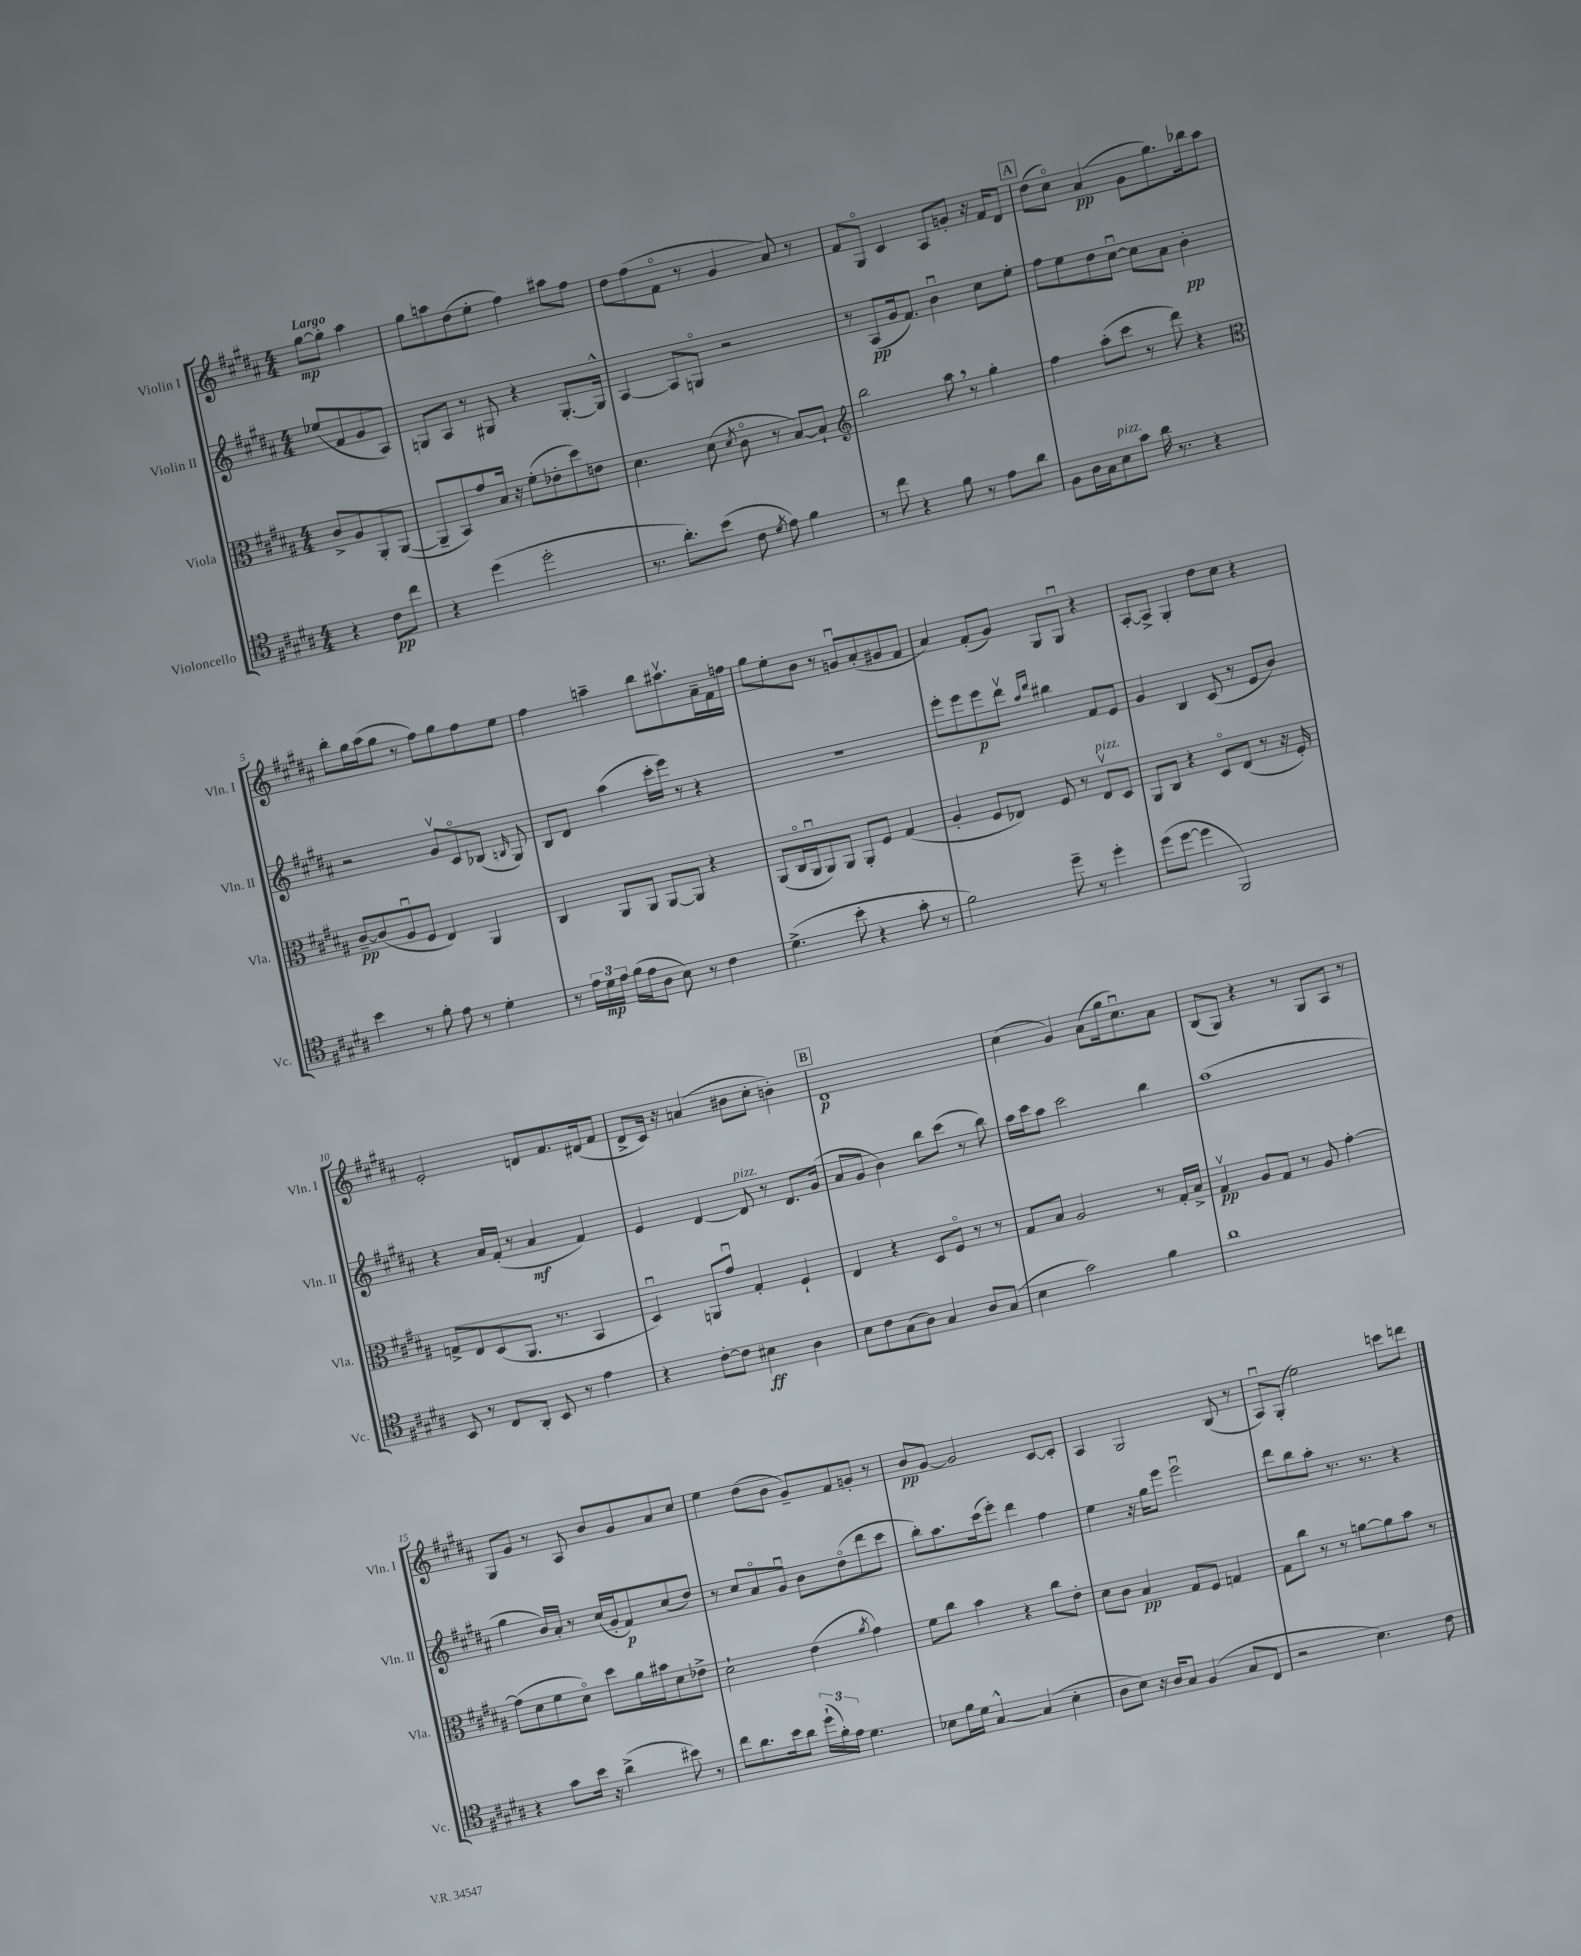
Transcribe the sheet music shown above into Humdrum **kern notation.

**kern	**dynam	**kern	**dynam	**kern	**dynam	**kern	**dynam
*part4	*part4	*part3	*part3	*part2	*part2	*part1	*part1
*staff4	*staff4	*staff3	*staff3	*staff2	*staff2	*staff1	*staff1
*I"Violoncello	*	*I"Viola	*	*I"Violin II	*	*I"Violin I	*
*I'Vc.	*	*I'Vla.	*	*I'Vln. II	*	*I'Vln. I	*
*clefC4	*	*clefC3	*	*clefG2	*	*clefG2	*
*k[f#c#g#d#a#]	*	*k[f#c#g#d#a#]	*	*k[f#c#g#d#a#]	*	*k[f#c#g#d#a#]	*
*M4/4	*	*M4/4	*	*M4/4	*	*M4/4	*
=	=	=	=	=	=	=	=
!	!	!	!	!	!	!LO:TX:a:B:t=Largo	!
4r	.	8c#^/L	.	(8ee-X/L	.	[8gg#\L	mp
.	.	8A#/	.	8f#/	.	8gg#'\J]	.
8c#\L	pp	8AA#'/	.	8g#/	.	4aa#\	.
8cc#\J	.	([8AA#/J	.	8A#/J)	.	.	.
=1	=1	=1	=1	=1	=1	=1	=1
4r	.	8AA#~/L]	.	8Gn/L	.	8gg#\L	.
.	.	8BB/)	.	8A#/J	.	8aan\	.
(4dd#\	.	8g#/	.	8r	.	(8dd#\	.
.	.	16B/Jk	.	8G#X/	.	8ee'\J	.
.	.	16r	.	.	.	.	.
2dd#'\	.	(8f#'\L	.	4r	.	4ff#\)	.
.	.	8e-X'\	.	.	.	.	.
.	.	8dd#\)	.	[8.G#'/L	.	8aa#X\L	.
.	.	8en\J	.	.	.	8ff#\J	.
.	.	.	.	16G#^^/Jk]	.	.	.
=2	=2	=2	=2	=2	=2	=2	=2
8.r	.	4.d#\	.	[4A#/	.	8dd#\L	.
.	.	.	.	.	.	(8ff#\	.
8.a#'\L)	.	.	.	.	.	.	.
.	.	.	.	8A#/L]	.	8f#\J	.
(8b\J	.	(8d#\	.	8Gn/J	.	8r	.
.	.	8qd#/	.	.	.	.	.
8c#\	.	8c#\	.	2r	.	4g#/	.
8qd#/	.	.	.	.	.	.	.
8e\)	.	8r	.	.	.	.	.
4f#\	.	[8B/L)	.	.	.	8a#/)	.
.	.	8B`/J]	.	.	.	8r	.
=3	=3	=3	=3	=3	=3	=3	=3
*	*	*clefG2	*	*	*	*	*
8r	.	2bb\	.	8r	.	8f#/L	.
8cc#\	.	.	.	(8A#/L	pp	8G#/J	.
4r	.	.	.	16g#/k	.	4c#/	.
.	.	.	.	8.f#/J)	.	.	.
8f#\	.	8aa#,\	.	4bu\	.	8A#/L	.
8r	.	8r	.	.	.	8gn'/J	.
8e\L	.	4gg#'\	.	8cc#\L	.	16r	.
.	.	.	.	.	.	16f#/KL	.
8a#\J	.	.	.	8ee'\J	.	8d#/J	.
!!LO:REH:place=s1:t=A
=4	=4	=4	=4	=4	=4	=4	=4
8F#\L	.	4ff#\	.	8ff#\L	.	(8dd#\L	.
16A#\L	.	.	.	8ee\	.	8cc#\J)	.
16G#\J	.	.	.	.	.	.	.
!LO:TX:a:i:t=pizz.	!	!	!	!	!	!	!
8B\	.	(8aa#'\L	.	8dd#\	.	(4a#/	pp
8g#\J	.	8ccc#\J	.	[8cc#u\J	.	.	.
16a#\	.	8r	.	8cc#\L]	.	8g#\L	.
8.r	.	.	.	.	.	.	.
.	.	8ddd#\)	.	8a#\J	.	8.gg#\)	.
4r	.	4r	.	4b'\	pp	.	.
.	.	.	.	.	.	16bb-X\k	.
.	.	.	.	.	.	8aa#\J	.
!!LO:LB:g=z
=5	=5	=5	=5	=5	=5	=5	=5
*	*	*clefC3	*	*	*	*	*
4b\	.	[8c#~/L	pp	2r	.	8bb'\L	.
.	.	(8c#/]	.	.	.	16gg#\L	.
.	.	.	.	.	.	(16aa#\J	.
8r	.	8A#u/	.	.	.	8gg#\J	.
8f#'\	.	8F#/J	.	.	.	8r	.
8e\	.	4E/)	.	8g#v/L	.	8ff#\L)	.
8r	.	.	.	8c#/	.	8gg#\	.
4d#'\	.	4AA#/	.	(8B-X/J	.	8ff#\	.
.	.	.	.	16qqBn/	.	.	.
.	.	.	.	8G#/)	.	8ee\J	.
=6	=6	=6	=6	=6	=6	=6	=6
8r	.	4C#/	.	8B/L	.	4ff#\	.
24e\LL	.	.	.	8d#/J	.	.	.
24d#\	mp	.	.	.	.	.	.
24e\JJ	.	.	.	.	.	.	.
(16f#\LL	.	8AA#/L	.	(4aa#\	.	4aan~\	.
16e\J	.	.	.	.	.	.	.
8A#\J	.	8AA#/J	.	.	.	.	.
8B\)	.	[8AA#/L	.	16ccc#'\LL	.	8bb\L	.
.	.	.	.	16eee\JJ)	.	.	.
8r	.	8AA#/J]	.	8r	.	8.aa#Xv\	.
4c#\	.	4r	.	4r	.	.	.
.	.	.	.	.	.	16a#~\L	.
.	.	.	.	.	.	16f#\	.
.	.	.	.	.	.	16ffn\JJ	.
=7	=7	=7	=7	=7	=7	=7	=7
(4.d#^\	.	(8AA#/L	.	1r	.	8gg#\L	.
.	.	16C#/L	.	.	.	8ee'\	.
.	.	16AA#u/J	.	.	.	.	.
.	.	8AA#/)	.	.	.	8b\J	.
8b'\	.	8AA#/J	.	.	.	8r	.
4r	.	8AA#'/L	.	.	.	8gnu/L	.
.	.	8F#/J	.	.	.	(8a#'/	.
8g#'\	.	(4G#/	.	.	.	8g#X/	.
8r	.	.	.	.	.	8f#/J	.
=8	=8	=8	=8	=8	=8	=8	=8
2f#\)	.	4A#'/	.	8eee'\L	.	4a#/)	.
.	.	.	.	8eee\	.	.	.
.	.	8F#/L	.	8eee\	p	(8f#'/L	.
.	.	8E-X/J)	.	8ddd#v\J	.	8g#/J)	.
.	.	.	.	16qqaa#/LL	.	.	.
.	.	.	.	16qqddd#/JJ	.	.	.
8dd#~\	.	8F#/	.	4bb#X\	.	8G#/L	.
8r	.	8r	.	.	.	8G#u/J	.
!	!	!LO:TX:a:i:t=pizz.	!	!	!	!	!
4dd#'\	.	8E-v/L	.	8f#/L	.	4r	.
.	.	8D#/J	.	8e/J	.	.	.
=9	=9	=9	=9	=9	=9	=9	=9
(8dd#\L	.	8AA#/L	.	4g#/	.	[8A#'/L	.
[8dd#\J	.	8C#/J	.	.	.	8A#^/J]	.
4dd#\]	.	4r	.	4B/	.	4G#'/	.
2FF#/)	.	8D#/L	.	(8c#/	.	8dd#\L	.
.	.	(8E/J	.	8r	.	8cc#\J	.
.	.	8r	.	8e/L	.	4r	.
.	.	16r	.	8b/J)	.	.	.
.	.	16F#'/)	.	.	.	.	.
!!LO:LB:g=z
=10	=10	=10	=10	=10	=10	=10	=10
8BB/	.	8Gn^/L	.	4r	.	2e'/	.
8r	.	8E/	.	.	.	.	.
8C#/L	.	(8D#/	.	16a#/LL	.	.	.
.	.	.	.	(16f#'/JJ	.	.	.
8AA#'/J	.	8.AA#/J	.	8r	.	.	.
8BB/	.	.	.	4a#/	mf	8dn/L	.
.	.	8.r	.	.	.	.	.
8r	.	.	.	.	.	8.f#/	.
4e\	.	4BB/	.	4f#/)	.	.	.
.	.	.	.	.	.	(16d#X/k	.
.	.	.	.	.	.	8f#/J	.
=11	=11	=11	=11	=11	=11	=11	=11
4r	.	4D#u/)	.	4e/	.	8d#^/L	.
.	.	.	.	.	.	16c#/Jk)	.
.	.	.	.	.	.	16r	.
[8c#'\L	.	8AAn/L	.	[4d#/	.	(4an/	.
8c#\J]	.	8g#u/J	.	.	.	.	.
!	!	!	!	!LO:TX:a:i:t=pizz.	!	!	!
4B#X\	ff	4G#'/	.	8d#/]	.	8b#X\L	.
.	.	.	.	8r	.	8cc#'\J	.
4A#\	.	4F#`/	.	8.d#/L	.	4bn'\)	.
.	.	.	.	(16g#/Jk	.	.	.
!!LO:REH:place=s1:t=B
=12	=12	=12	=12	=12	=12	=12	=12
8B\L	.	4E/	.	8a#/L	.	1d#	p
8c#\	.	.	.	8g#/J	.	.	.
(8G#\	.	4r	.	4b\)	.	.	.
8A#\J)	.	.	.	.	.	.	.
4G#/	.	8D#/L	.	8bb\L	.	.	.
.	.	8F#/J	.	(8ccc#\J	.	.	.
8A#/L	.	8r	.	8r	.	.	.
(8G#/J	.	8r	.	8bb\)	.	.	.
=13	=13	=13	=13	=13	=13	=13	=13
4B\	.	8G#/L	.	16aa#\LL	.	(4cc#\	.
.	.	.	.	16ccc#\J	.	.	.
.	.	8B/J	.	8aa#\J	.	.	.
2g#\)	.	2A#/	.	2ccc#\	.	4g#/)	.
.	.	.	.	.	.	(8a#\L	.
.	.	.	.	.	.	16gg#\k	.
.	.	.	.	.	.	8.cc#u\)	.
4f#\	.	8r	.	4bb\	.	.	.
.	.	16G#'/LL	.	.	.	8a#\J	.
.	.	16B^/JJ	.	.	.	.	.
=14	=14	=14	=14	=14	=14	=14	=14
1a#	.	4G#v/	pp	(1aa#	.	(8B/L	.
.	.	.	.	.	.	8G#/J)	.
.	.	8A#/L	.	.	.	4r	.
.	.	8G#/J	.	.	.	.	.
.	.	8r	.	.	.	8r	.
.	.	8A#/	.	.	.	8G#/L	.
.	.	[4g#'\	.	.	.	8A#/J	.
.	.	.	.	.	.	8r	.
!!LO:LB:g=z
=15	=15	=15	=15	=15	=15	=15	=15
4r	.	(8g#\L]	.	4gg#\	.	8G#/L	.
.	.	8d#\	.	.	.	8g#/J	.
8g#\L	.	8f#\	.	16b/LL)	.	8r	.
.	.	.	.	16a#'/JJ	.	.	.
16b\Jk	.	8d#\J)	.	8r	.	8A#/	.
16r	.	.	.	.	.	.	.
(4a#^\	.	8dd#\L	.	(16cc#/LL	.	8b/L	.
.	.	.	.	16g#'/J	.	.	.
.	.	16a#\L	.	8f#/)	p	8g#/	.
.	.	16b#X\J	.	.	.	.	.
8b#X\)	.	8d#\	.	(8cc#/	.	8a#/	.
8r	.	8e-X^\J	.	8dd#/J)	.	8cc#/J	.
=16	=16	=16	=16	=16	=16	=16	=16
8cc#\L	.	2d#`\	.	8r	.	4ee\	.
8.a#\	.	.	.	8cc#/L	.	.	.
.	.	.	.	8a#/	.	(8dd#\L	.
16b\k	.	.	.	.	.	.	.
8a#\J	.	.	.	8g#u/J	.	8b\J	.
(24dd#`\LL	.	(4e\	.	8b\L	.	8g#~/L)	.
24f#'\)	.	.	.	.	.	.	.
24e\JJ	.	.	.	.	.	.	.
4.d#\	.	.	.	(8dd#\	.	8f#/	.
.	.	8qa#/	.	.	.	.	.
.	.	4g#\)	.	8ddd#\	.	8gn'/J	.
.	.	.	.	8ccc#\J	.	8r	.
=17	=17	=17	=17	=17	=17	=17	=17
8B-X\L	.	8f#\L	.	8bb'\L)	.	8b/L	pp
16f#\L	.	8cc#\J	.	8.aa#\	.	[8g#/J	.
16d#\JJ	.	.	.	.	.	.	.
[4G#^^/	.	4b\	.	.	.	2g#/]	.
.	.	.	.	(16ccc#\k	.	.	.
.	.	.	.	8eee'\J)	.	.	.
(4G#/]	.	4r	.	4ddd#\	.	.	.
4B-'\	.	8cc#\L	.	4ff#\	.	[8c#/L	.
.	.	8e'\J	.	.	.	8c#'/J]	.
=18	=18	=18	=18	=18	=18	=18	=18
8A#\L	.	8d#\L	.	4ee\	.	4A#/	.
8B\J)	.	8c#\J	.	.	.	.	.
16r	.	4B/	pp	16r	.	2G#/	.
16A#/KL	.	.	.	16gg#\KL	.	.	.
8G#/J	.	.	.	8eee\J	.	.	.
(4F#/	.	8G#/L	.	2eeeu\	.	.	.
.	.	8F#/J	.	.	.	.	.
8G#/L	.	4Gn/	.	.	.	(8B/	.
8C#/J	.	.	.	.	.	8r	.
=19	=19	=19	=19	=19	=19	=19	=19
2r	.	8G#\L	.	8ddd#\L	.	8A#u/L)	.
.	.	8cc#\J	.	8bb\	.	(8G#'/J	.
.	.	8r	.	8aa#'\J	.	2ee\)	.
.	.	8r	.	8.r	.	.	.
4.B\)	.	[8an\L	.	.	.	.	.
.	.	.	.	8.r	.	.	.
.	.	8a\]	.	.	.	.	.
.	.	8b\J	.	4r	.	8cccn\L	.
8c#\	.	8r	.	.	.	8dddn\J	.
==	==	==	==	==	==	==	==
*-	*-	*-	*-	*-	*-	*-	*-
